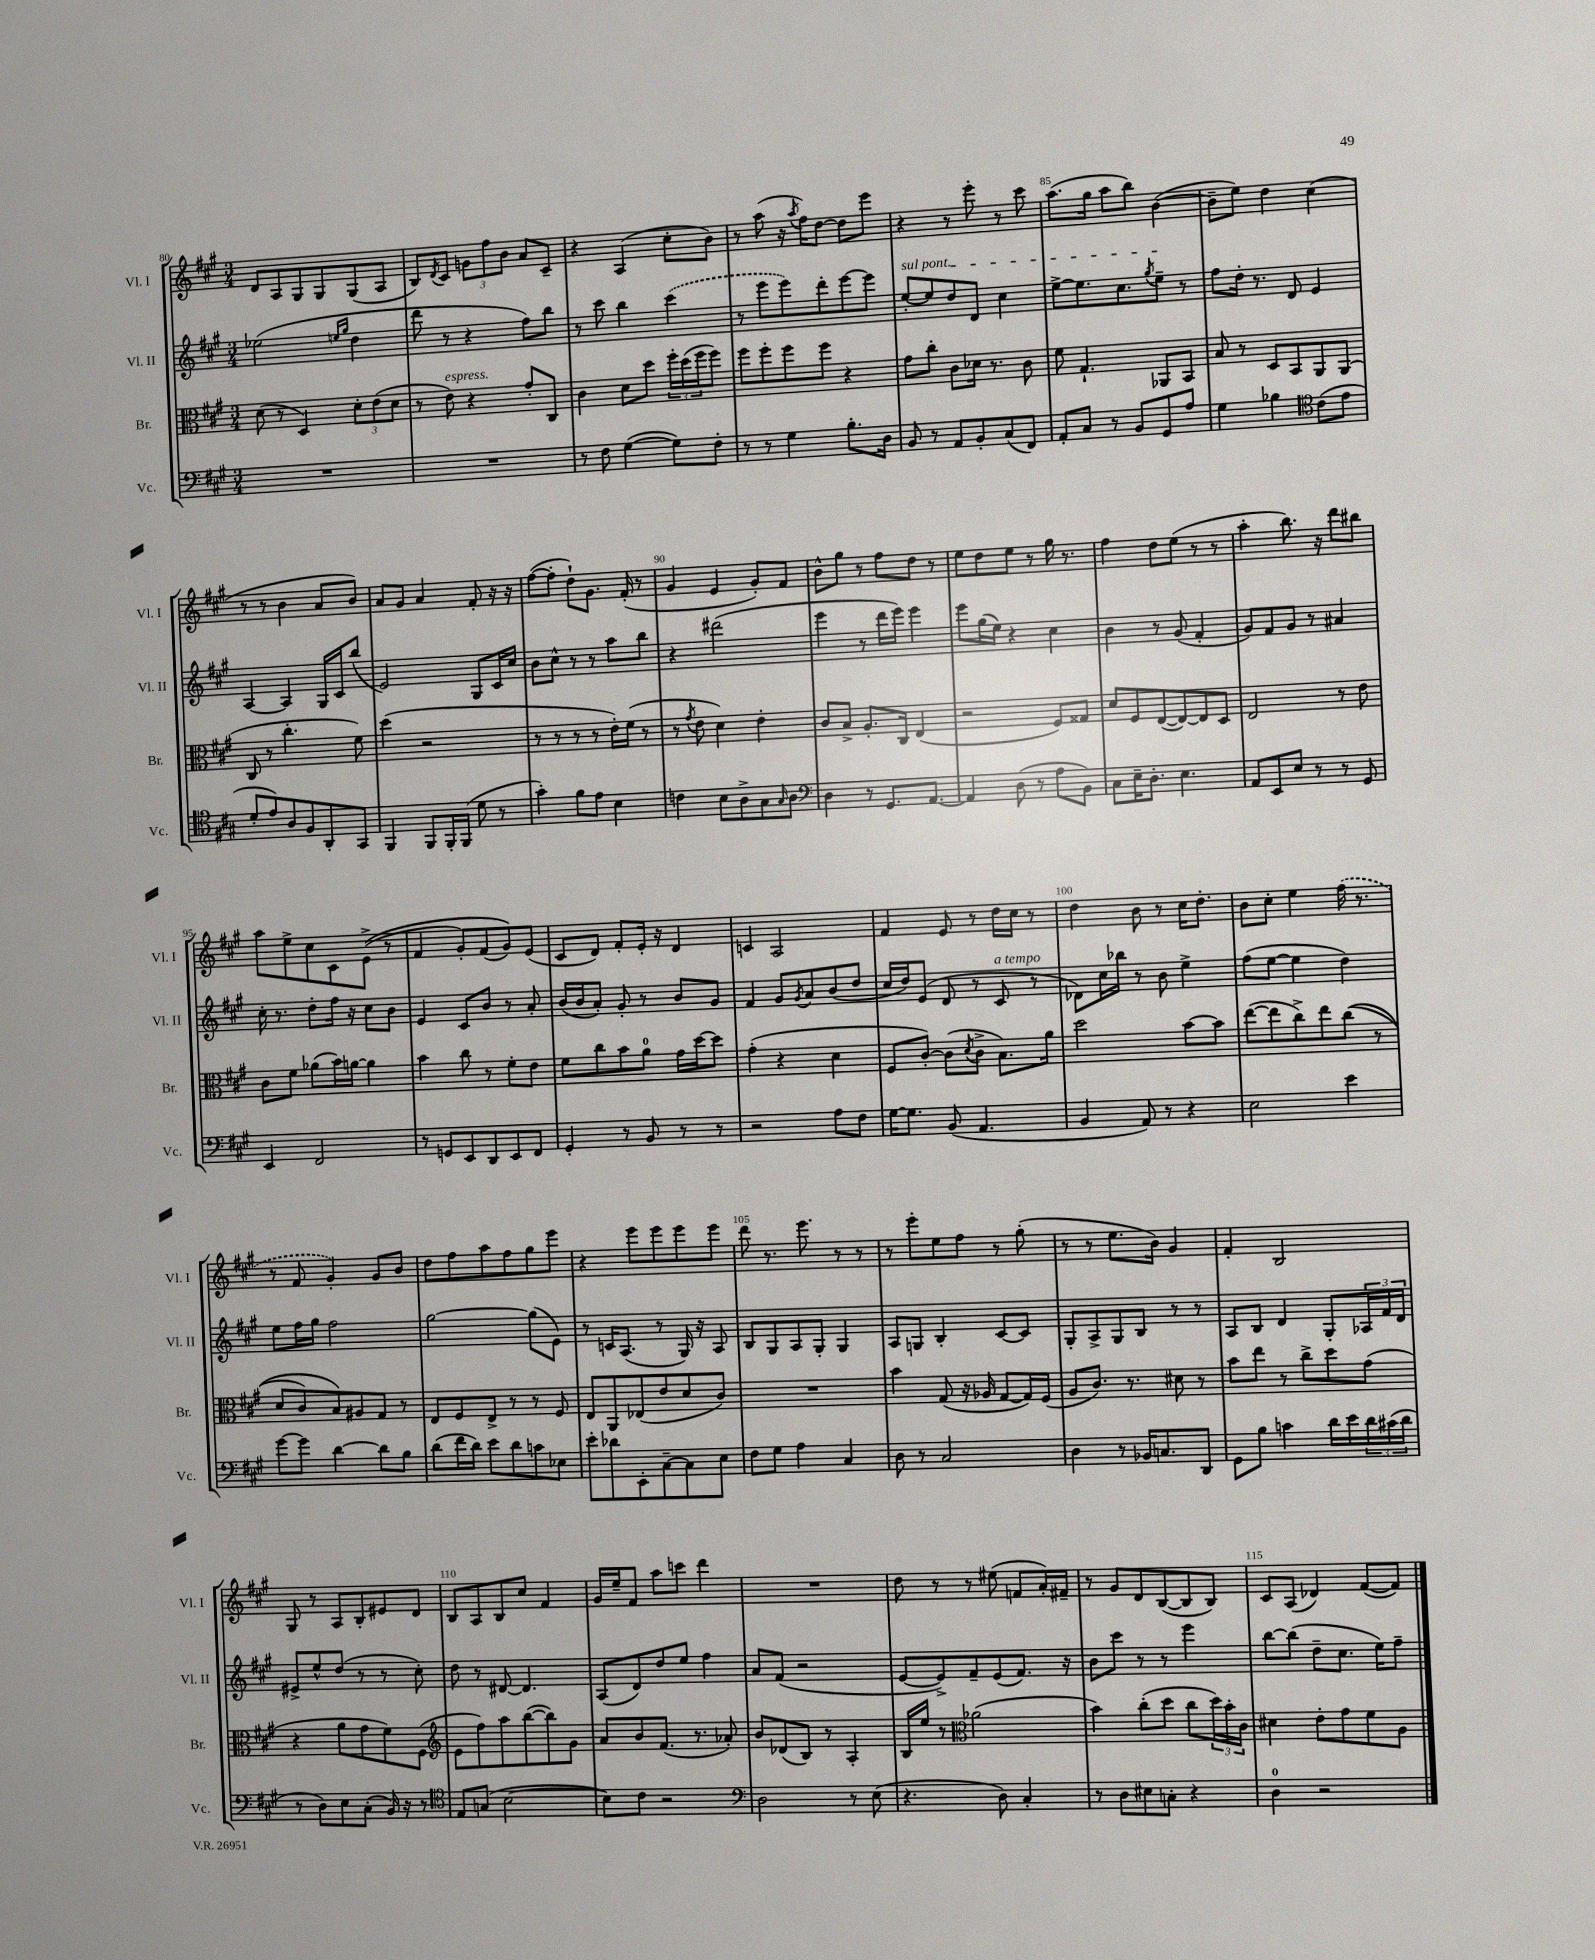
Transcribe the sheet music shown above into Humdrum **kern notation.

**kern	**kern	**kern	**kern
*part4	*part3	*part2	*part1
*staff4	*staff3	*staff2	*staff1
*I"Vc.	*I"Br.	*I"Vl. II	*I"Vl. I
*I'Vc.	*I'Br.	*I'Vl. II	*I'Vl. I
*clefF4	*clefC3	*clefG2	*clefG2
*k[f#c#g#]	*k[f#c#g#]	*k[f#c#g#]	*k[f#c#g#]
*M3/4	*M3/4	*M3/4	*M3/4
=80	=80	=80	=80
2.r	(8d\	(2ee-X\	8d/L
.	8r	.	8A/
.	4D/)	.	8G#/
.	.	.	8G#/
.	.	16qqeen/LL	.
.	.	16qqgg#/JJ	.
.	12d'\L	4dd\	(8G#/
.	(12e\	.	.
.	.	.	8A/J
.	12d\J	.	.
=81	=81	=81	=81
2.r	8r	8ddd\	8B/L)
.	.	.	8qd/
!	!LO:TX:a:i:t=espress.	!	!
.	8e\)	8r	8c#/J
.	4r	4r	12gn\L
.	.	.	12ff#\
.	.	.	12b\J
.	8g#'/L	8ff#\L)	8a/L
.	8C#/J	8bb\J	8c#~/J
=82	=82	=82	=82
8r	4c#\	8r	4r
8F#\	.	8ccc#\	.
([4G#\	8d\L	4bb\	(4A/
.	8dd\J	.	.
8G#\L])	24ff#'\LL	(4ccc#\	8cc#'\L
.	(24dd\	.	.
.	24ff#\J	.	.
8F#'\J	8ff#\J)	.	8b\J)
=83	=83	=83	=83
8r	8ff#\L	8r	8r
8r	8ff#'\	8eee\L	(8aa\
4G#\	8ff#\	8eee\)	16r
.	.	.	8qaa/
.	.	.	16ff#\KL)
.	8ff#\J	8ddd'\	[8dd\J
8.B'\L	4r	[8eee\	8dd\L]
.	.	8eee\J]	8eee\J
16D\Jk	.	.	.
=84	=84	=84	=84
!	!	!LO:TX:a:i:t=sul pont.	!
8BB/	8g#\L	[8ee'/L	4r
8r	8cc#'\J	8ee/]	.
8AA/L	8c#\L	8dd/	8r
8BB'/	16d-X\Jk	8d/J	8eee'\
.	8.r	.	.
(8C#/	.	4cc#\	8r
8FF#/J)	8c#\	.	8ccc#\
=85	=85	=85	=85
8AA'/L	8f#\	[8ee^\L	(8.aa\L
8C#/J	4.G#`/	8.ee\]	.
.	.	.	16gg#\Jk
8r	.	.	8aa\L
.	.	8.cc#\	.
8BB/L	.	.	8bb\J)
.	.	8qgg#/	.
8GG#/	8AA-X/L	8ee~\J	([4b\
8A/J	8BB/J	8r	.
=86	=86	=86	=86
4G#\	8B/	8ff#\L	8b~\L]
.	8r	16dd'\Jk	8ee\J)
.	.	8.r	.
4B-X\	8D/L	.	4dd\
.	8BB/	8d/	.
*clefC4	*	*	*
(8c#\L	8AA/	4e/	(4cc#\
8e\J	(8AA/J	.	.
!!LO:LB:g=z
=87	=87	=87	=87
8d'/L	8C#/	[4A/	8r
8e/)	8r	.	8r
8A/	4.cc#'\	4A/]	4b\
8F#/	.	.	.
8AA'/	.	16G#/LL	8a/L
.	.	16c#/J	.
8GG#/J	8f#\)	(8bb/J	8b/J)
=88	=88	=88	=88
4FF#/	(4dd\	2e/)	8a/L
.	.	.	8g#/J
8FF#/L	2r	.	4a/
16FF#'/L	.	.	.
(16FF#/JJ	.	.	.
8d\	.	8G#/L	8f#'/
8r	.	16c#/L	16r
.	.	16cc#/JJ	16r
=89	=89	=89	=89
4g#'\)	8r	8b\L	([8ff#\L
.	8r	8cc#^^\J	8ff#'\J]
8f#\L	8r	8r	8dd`\L)
8e\J	8r	8r	8.g#\J
4B\	16e'\LL)	8aa\L	.
.	(16f#\JJ	.	(16f#'/
.	8r	8bb\J	8r
=90	=90	=90	=90
4cn\	8r	4r	4g#/
.	8qg#/	.	.
.	8e\	.	.
8B\L	4d\)	(2ddd#X\	4e/
8A^\	.	.	.
8G#\	4e'\	.	8g#'/L)
16qqG#/	.	.	.
8A\J	.	.	8f#/J
=91	=91	=91	=91
*clefF4	*	*	*
4D\	8c#/L	4eee\	8b^^\L
.	8B^/J	.	8gg#\J
8r	8.A'/L	8r	8r
8.GG#/L	.	16ddd\LL	8ff#\L
.	16C#/Jk	16eee\JJ)	.
.	(4E/	4eee\	8dd\J
[8.AA/J	.	.	.
.	.	.	8r
=92	=92	=92	=92
4AA/]	2r	8eee\L	8ee\L
.	.	(16gg#\L	8dd\
.	.	16ee\JJ)	.
(8D\	.	4r	8ee\J
8r	.	.	8r
8A\L	8F#/L)	4cc#\	16gg#\
.	.	.	8.r
8BB\J)	8G##X/J	.	.
=93	=93	=93	=93
8C#\L	8d/L	4b\	4ff#\
16E~\K	8F#/	.	.
8.D'\J	.	.	.
.	([8E/	8r	8dd\L
4.E\	8E/_)	(8g#/	(8ee\J
.	8E/]	4f#'/	8r
.	8D/J	.	8r
=94	=94	=94	=94
8AA/L	2E/	8g#/L)	4aa'\
8EE/	.	8f#/	.
8E/J	.	8g#/J	8.bb\)
8r	.	8r	.
.	.	.	16r
8r	8r	4a#X/	8ddd\L
8GG#/	8e\	.	8bb#X\J
!!LO:LB:g=z
=95	=95	=95	=95
4EE/	8c#\L	16cc#'\	8aa\L
.	.	8.r	.
.	8f#\J	.	8ee^\
2FF#/	(8a-X\L	8dd'\L	8cc#\
.	16b\L)	16ff#\Jk	8c#\
.	[16an\JJ	16r	.
.	4a\]	8cc#\L	((8e^\J
.	.	8b\J	8r
=96	=96	=96	=96
8r	4b\	4e/	4f#/
8GGn/L	.	.	.
8EE/	8cc#\	8c#/L	8g#'/L)
8DD/	8r	8b/J	(8f#/
8EE/	8f#'\L	8r	8g#/))
8FF#/J	8e\J	8a'/	(8e/J
=97	=97	=97	=97
4GG#'/	8f#\L	(16b/LL	8c#/L
.	.	16b/J	.
.	8cc#\	8a'/J)	8d/J)
8r	8b\	8g#'/	8f#'/L
8BB/	8a\J	8r	16e'/Jk
.	.	.	16r
8r	16g#\LL	8b/L	4d/
.	[16dd\J	.	.
8r	8dd\J]	8g#/J	.
=98	=98	=98	=98
2r	(4g#'\	4f#/	4cn/
.	4r	8g#/L	2A/
.	.	8qg#/	.
.	.	8a/	.
8A\L	4d\	(8b/	.
8F#\J	.	8dd/J	.
=99	=99	=99	=99
[16G#\KL	8F#/L	16cc#/LL	4f#/
8.G#\J]	.	16dd/J)	.
.	[8c#'/J)	(8e/J	.
(8BB/	(8c#\L]	8d/	8e/
.	8qd/	.	.
4.AA/	8c#^\J	8r	8r
!	!	!LO:TX:a:i:t=a tempo	!
.	8.B\L)	8c#/	16dd\LL
.	.	.	16cc#\JJ
.	.	8r	8r
.	16a\Jk	.	.
=100	=100	=100	=100
4BB/	2dd\	8d-X\L)	4dd\
.	.	16cc#\L	.
.	.	16bb-X\JJ	.
8AA/)	.	8r	8b\
8r	.	8b\	8r
4r	[8b\L	4ee^\	16cc#\KL
.	.	.	8.dd'\J
.	8b\J]	.	.
=101	=101	=101	=101
2E\	([8ee\L	(8ff#\L	8b\L
.	8ee\]	[8ee\J	8cc#'\J
.	8cc#^\)	4ee\]	4ee\
.	8ee\	.	.
4e\	((8cc#\J	4dd\)	(16ff#\
.	.	.	8.r
.	8r	.	.
!!LO:LB:g=z
=102	=102	=102	=102
[8g#\L	8d/L	8ee\L	8r
8g#\J]	8c#/)	16ff#\L	8f#/
.	.	16gg#\JJ	.
[4d\	8B/)	2ff#\	4g#'/)
.	8A#X/	.	.
8d\L]	8G#/J	.	8g#/L
8B\J	8r	.	8b/J
=103	=103	=103	=103
(8d\L	8E/L	[2gg#\	8dd\L
16f#\L	8F#/	.	8ff#\
16d\JJ)	.	.	.
8e\L	8E^/J	.	8aa\
8d\	8r	.	8ff#\
8cn\	8r	(8gg#\L]	8gg#\
8E-X\J	8F#/	8e\J)	8eee\J
=104	=104	=104	=104
8e'\L	8E/L	8r	4r
8d-X\	8AA/	16cn/KL	.
.	.	(8.A/J	.
8EE'\	(8E-X/	.	8eee\L
[8C#~\	8e/	8r	8eee\
8C#\]	8d/	16G#/)	8eee\
.	.	16r	.
8E\J	8c#/J)	8A/	8eee\J
=105	=105	=105	=105
8F#\L	2.r	8B/L	8ddd\
8G#\J	.	8G#/	8.r
4A\	.	8A/	.
.	.	.	8.eee\
.	.	8G#'/J	.
4C#/	.	4G#/	8r
.	.	.	8r
=106	=106	=106	=106
8D\	4b\	8A/L	8r
8r	.	8Gn/J	8eee'\L
2C#/	(8G#/	4B'/	8ee\
.	16r	.	8ff#\J
.	16A-X/	.	.
.	[8G#/L	[8c#/L	8r
.	16G#/L])	8c#/J]	(8gg#'\
.	(16F#/JJ	.	.
=107	=107	=107	=107
4D\	8A/L	8G#'/L	8r
.	8.c#/J)	8A^/	8r
8r	.	8G#/	8.ee\L
.	8.r	.	.
16BB-X/KL	.	8B/J	.
8.Cn/	.	.	16b\Jk)
.	8d#X\	8r	4g#/
8DD/J	8r	8r	.
=108	=108	=108	=108
8GG#\L	8b\L	8A/L	4f#'/
8B\J	8ee\J	8B/J	.
4cn\	8r	4d/	2B/
.	8cc#^\L	.	.
16d\LL	8dd\	8G#'/L	.
16e\	.	.	.
24d\	(8g#\J	24A-X/L	.
(24c#X\	.	24f#/	.
24d\JJ	.	24d/JJ	.
!!LO:LB:g=z
=109	=109	=109	=109
8r	4r	8e#X^/L	8G#/
8D\L)	.	8ee^^/	8r
8E\	8a\L	(8dd/J	8A/L
(8C#'\J	8g#\	8r	8B'/
16BB/)	8f#\)	8r	8e#X/
16r	.	.	.
8r	(8F#\J	8cc#'\)	8d/J
=110	=110	=110	=110
*clefC4	*clefG2	*	*
8E/L	8e\L	8dd\	8B/L
(8Gn/J	8ff#\)	8r	8A/
[2B\	8aa\	[8d#X/	8B/
.	([8bb\	4.d#/]	8cc#/J
.	8bb\])	.	4f#/
.	8g#\J	.	.
=111	=111	=111	=111
8B\L])	8a/L	(8A/L	16g#/LL
.	.	.	16ee~/J
8c#\J	8b/	8d/)	8f#/J
2r	(8.f#/J	8dd/	8aa\L
.	.	8ee/J	8cccn\J
.	8.r	.	.
.	.	4ff#\	4ddd\
.	8a-X'/)	.	.
=112	=112	=112	=112
*clefF4	*	*	*
2D\	8b/L	8a/L	2.r
.	(8d-X/	(8f#/J	.
.	8B/J)	2r	.
.	8r	.	.
8r	4A'/	.	.
(8E\	.	.	.
=113	=113	=113	=113
4.r	16B/LL	[8e/L	8dd\
.	16ee/JJ	.	.
.	8r	8e^/])	8r
*	*clefC3	*	*
.	(2a-X\	8f#~/	8r
8D\)	.	(8e/	(8ee#X\
4C#'/	.	8.f#/J)	8fn/L
.	.	.	16a'/L)
.	.	16r	16f#X~/JJ
=114	=114	=114	=114
8r	4b\)	8b\L	8r
8D\L	.	8ccc#\J	8g#/L
8E#X\	(8cc#'\L	8r	8d/
8Cn'\J	8dd\J	8r	([8B/
4r	8cc#\L	4eee\	8B/]
.	24dd\L)	.	8B/J)
.	24b'\	.	.
.	24c#\JJ	.	.
=115	=115	=115	=115
4D\	4d#X\	[8bb\L	8c#/L
.	.	(8bb\J]	(8A/J
2r	8e'\L	8dd~\L	4d-X/)
.	8g#\	8.cc#\J	.
.	8f#\	.	([8f#/L
.	.	16ee\KL)	.
.	8A\J	8ff#~\J	8f#/J])
==	==	==	==
*-	*-	*-	*-
